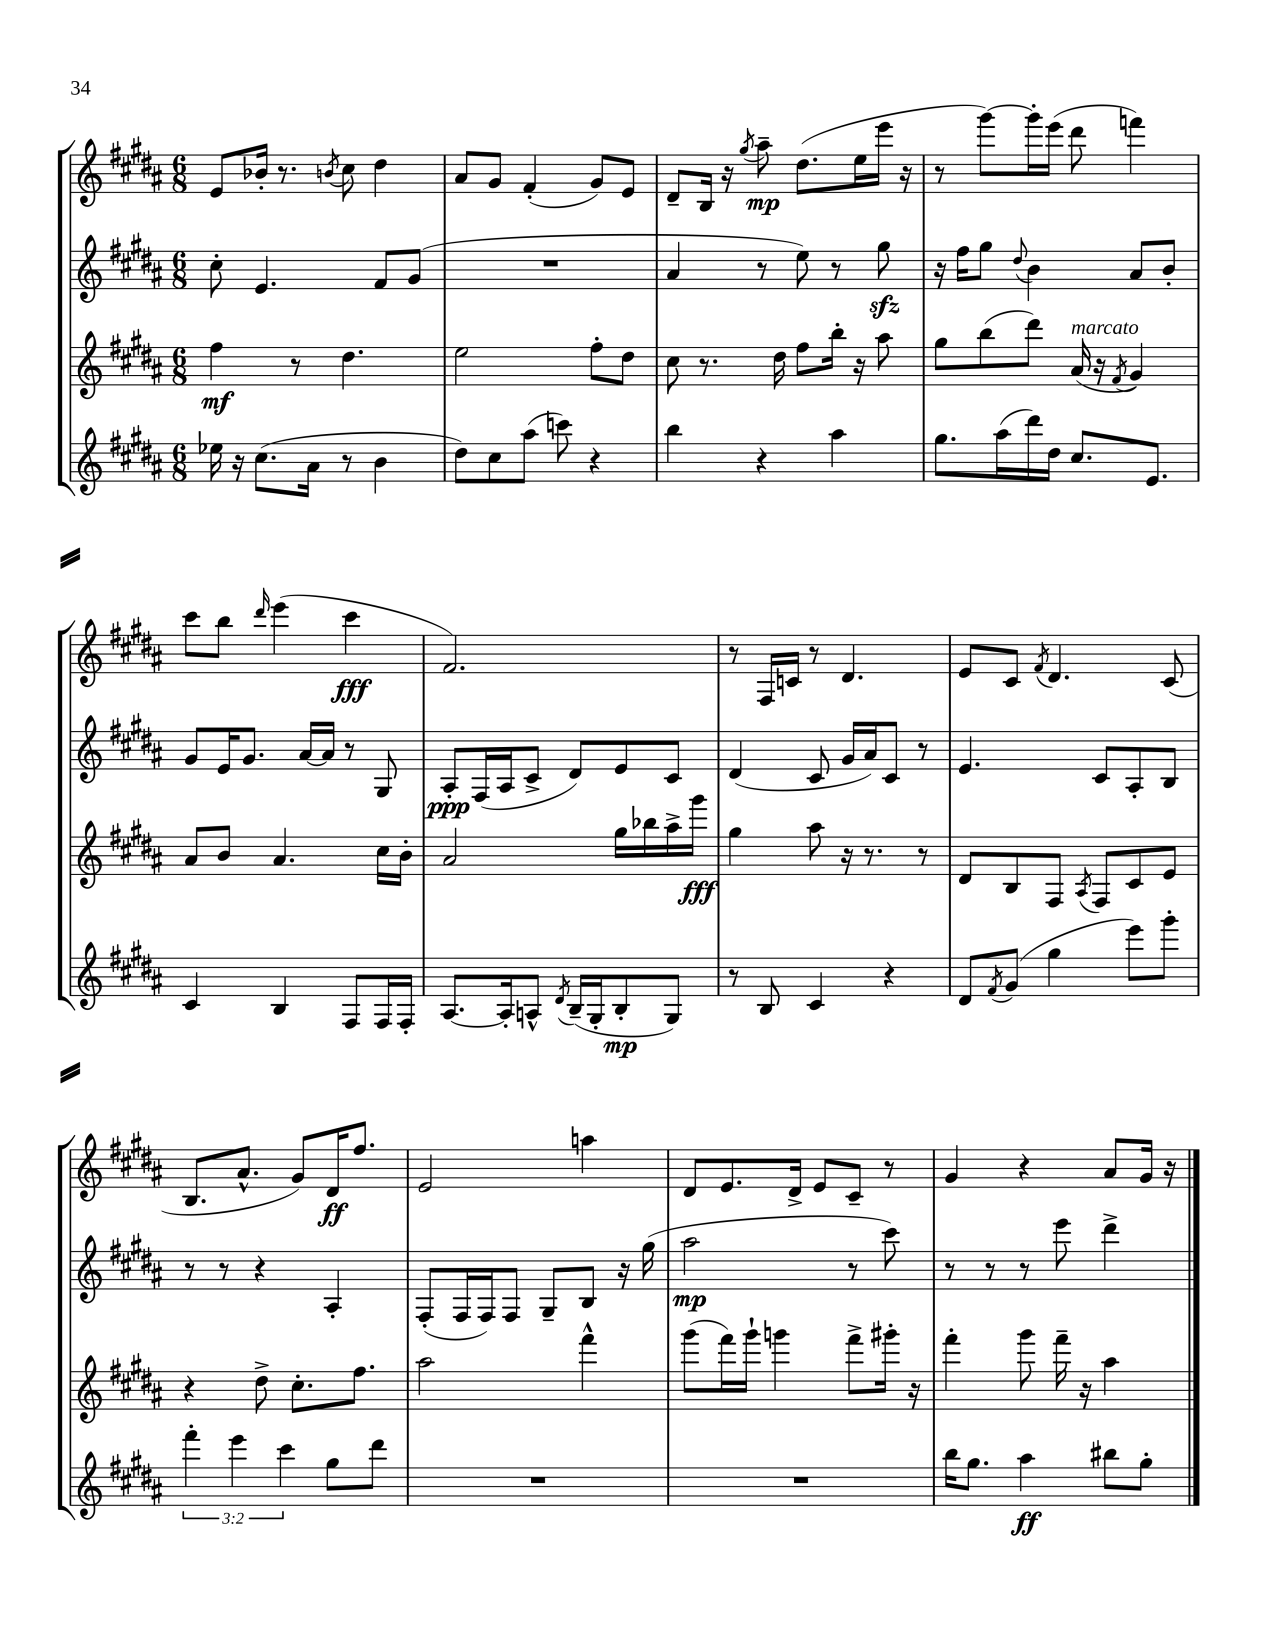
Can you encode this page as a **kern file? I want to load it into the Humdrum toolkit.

**kern	**dynam	**kern	**dynam	**kern	**dynam	**kern	**dynam
*part4	*part4	*part3	*part3	*part2	*part2	*part1	*part1
*staff4	*staff4	*staff3	*staff3	*staff2	*staff2	*staff1	*staff1
*clefG2	*	*clefG2	*	*clefG2	*	*clefG2	*
*k[f#c#g#d#a#]	*	*k[f#c#g#d#a#]	*	*k[f#c#g#d#a#]	*	*k[f#c#g#d#a#]	*
*M6/8	*	*M6/8	*	*M6/8	*	*M6/8	*
=85	=85	=85	=85	=85	=85	=85	=85
16ee-X\	.	4ff#\	mf	8cc#'\	.	8e/L	.
16r	.	.	.	.	.	.	.
(8.cc#\L	.	.	.	4.e/	.	16b-X'/Jk	.
.	.	.	.	.	.	8.r	.
.	.	8r	.	.	.	.	.
16a#\Jk	.	.	.	.	.	.	.
.	.	.	.	.	.	8qbn/	.
8r	.	4.dd#\	.	.	.	8cc#\	.
4b\	.	.	.	8f#/L	.	4dd#\	.
.	.	.	.	(8g#/J	.	.	.
=86	=86	=86	=86	=86	=86	=86	=86
8dd#\L)	.	2ee\	.	2.r	.	8a#/L	.
8cc#\	.	.	.	.	.	8g#/J	.
(8aa#\J	.	.	.	.	.	(4f#'/	.
8cccn\)	.	.	.	.	.	.	.
4r	.	8ff#'\L	.	.	.	8g#/L)	.
.	.	8dd#\J	.	.	.	8e/J	.
=87	=87	=87	=87	=87	=87	=87	=87
4bb\	.	8cc#\	.	4a#/	.	8d#~/L	.
.	.	8.r	.	.	.	16B/Jk	.
.	.	.	.	.	.	16r	.
.	.	.	.	.	.	8qgg#/	.
4r	.	.	.	8r	.	8aa#~\	mp
.	.	16dd#\	.	.	.	.	.
.	.	8ff#\L	.	8ee\)	.	(8.dd#\L	.
4aa#\	.	16bb'\Jk	.	8r	.	.	.
.	.	16r	.	.	.	16ee\L	.
.	.	8aa#\	.	8gg#zz\	.	16eee\JJ	.
.	.	.	.	.	.	16r	.
=88	=88	=88	=88	=88	=88	=88	=88
8.gg#\L	.	8gg#\L	.	16r	.	8r	.
.	.	.	.	16ff#\KL	.	.	.
.	.	(8bb\	.	8gg#\J	.	[8ggg#\L)	.
(16aa#\L	.	.	.	.	.	.	.
.	.	.	.	8qqdd#/	.	.	.
16ddd#\)	.	8ddd#\J)	.	4b\	.	16ggg#'\L]	.
16dd#\JJ	.	.	.	.	.	(16eee\JJ	.
!	!	!LO:TX:a:i:t=marcato	!	!	!	!	!
8.cc#/L	.	(16a#/	.	.	.	8ddd#\	.
.	.	16r	.	.	.	.	.
.	.	8qf#/	.	.	.	.	.
.	.	4g#/)	.	8a#/L	.	4fffn\)	.
8.e/J	.	.	.	.	.	.	.
.	.	.	.	8b'/J	.	.	.
!!LO:LB:g=z
=89	=89	=89	=89	=89	=89	=89	=89
4c#/	.	8a#/L	.	8g#/L	.	8ccc#\L	.
.	.	8b/J	.	16e/K	.	8bb\J	.
.	.	.	.	8.g#/J	.	.	.
.	.	.	.	.	.	16qqddd#/	.
4B/	.	4.a#/	.	.	.	(4eee\	.
.	.	.	.	[16a#/LL	.	.	.
.	.	.	.	16a#/JJ]	.	.	.
8F#/L	.	.	.	8r	.	4ccc#\	fff
16F#/L	.	16cc#\LL	.	8G#/	.	.	.
16F#'/JJ	.	16b'\JJ	.	.	.	.	.
=90	=90	=90	=90	=90	=90	=90	=90
[8.A#/L	.	2a#/	.	8A#'/L	ppp	2.f#/)	.
.	.	.	.	(16F#/L	.	.	.
16A#'/k]	.	.	.	16A#/J	.	.	.
8An^^/J	.	.	.	8c#^/J	.	.	.
8qd#/	.	.	.	.	.	.	.
(16B~/LL	.	.	.	8d#/L)	.	.	.
16G#'/J	.	.	.	.	.	.	.
8B'/	mp	16gg#\LL	.	8e/	.	.	.
.	.	16bb-X\	.	.	.	.	.
8G#/J)	.	16aa#^\	.	8c#/J	.	.	.
.	.	16ggg#\JJ	fff	.	.	.	.
=91	=91	=91	=91	=91	=91	=91	=91
8r	.	4gg#\	.	(4d#/	.	8r	.
8B/	.	.	.	.	.	16F#/LL	.
.	.	.	.	.	.	16cn/JJ	.
4c#/	.	8aa#\	.	8c#/	.	8r	.
.	.	16r	.	16g#/LL	.	4.d#/	.
.	.	8.r	.	16a#/J)	.	.	.
4r	.	.	.	8c#/J	.	.	.
.	.	8r	.	8r	.	.	.
=92	=92	=92	=92	=92	=92	=92	=92
8d#/L	.	8d#/L	.	4.e/	.	8e/L	.
8qf#/	.	.	.	.	.	.	.
(8g#/J	.	8B/	.	.	.	8c#/J	.
.	.	.	.	.	.	8qf#/	.
4gg#\	.	8F#/J	.	.	.	4.d#/	.
.	.	8qA#/	.	.	.	.	.
.	.	8F#/L	.	8c#/L	.	.	.
8eee\L)	.	8c#/	.	8A#'/	.	.	.
8ggg#'\J	.	8e/J	.	8B/J	.	(8c#/	.
!!LO:LB:g=z
=93	=93	=93	=93	=93	=93	=93	=93
6fff#'\	.	4r	.	8r	.	8.B/L	.
.	.	.	.	8r	.	.	.
6eee\	.	.	.	.	.	.	.
.	.	.	.	.	.	8.a#^^/J	.
.	.	8dd#^\	.	4r	.	.	.
6ccc#\	.	.	.	.	.	.	.
.	.	8.cc#'\L	.	.	.	8g#/L)	.
8gg#\L	.	.	.	4A#'/	.	16d#/K	ff
.	.	8.ff#\J	.	.	.	8.ff#/J	.
8ddd#\J	.	.	.	.	.	.	.
=94	=94	=94	=94	=94	=94	=94	=94
2.r	.	2aa#\	.	(8F#'/L	.	2e/	.
.	.	.	.	16F#/L	.	.	.
.	.	.	.	16F#/J)	.	.	.
.	.	.	.	8F#/J	.	.	.
.	.	.	.	8G#~/L	.	.	.
.	.	4fff#^^\	.	8B/J	.	4aan\	.
.	.	.	.	16r	.	.	.
.	.	.	.	(16gg#\	.	.	.
=95	=95	=95	=95	=95	=95	=95	=95
2.r	.	(8ggg#\L	.	2aa#\	mp	8d#/L	.
.	.	16fff#\L)	.	.	.	8.e/	.
.	.	16ggg#`\JJ	.	.	.	.	.
.	.	4gggn\	.	.	.	.	.
.	.	.	.	.	.	16d#^/Jk	.
.	.	.	.	.	.	8e/L	.
.	.	8fff#^\L	.	8r	.	8c#~/J	.
.	.	16ggg#X'\Jk	.	8ccc#\)	.	8r	.
.	.	16r	.	.	.	.	.
=96	=96	=96	=96	=96	=96	=96	=96
16bb\KL	.	4fff#'\	.	8r	.	4g#/	.
8.gg#\J	.	.	.	.	.	.	.
.	.	.	.	8r	.	.	.
4aa#\	ff	8ggg#\	.	8r	.	4r	.
.	.	16fff#~\	.	8eee\	.	.	.
.	.	16r	.	.	.	.	.
8bb#X\L	.	4aa#\	.	4ddd#^\	.	8a#/L	.
8gg#'\J	.	.	.	.	.	16g#/Jk	.
.	.	.	.	.	.	16r	.
==	==	==	==	==	==	==	==
*-	*-	*-	*-	*-	*-	*-	*-
